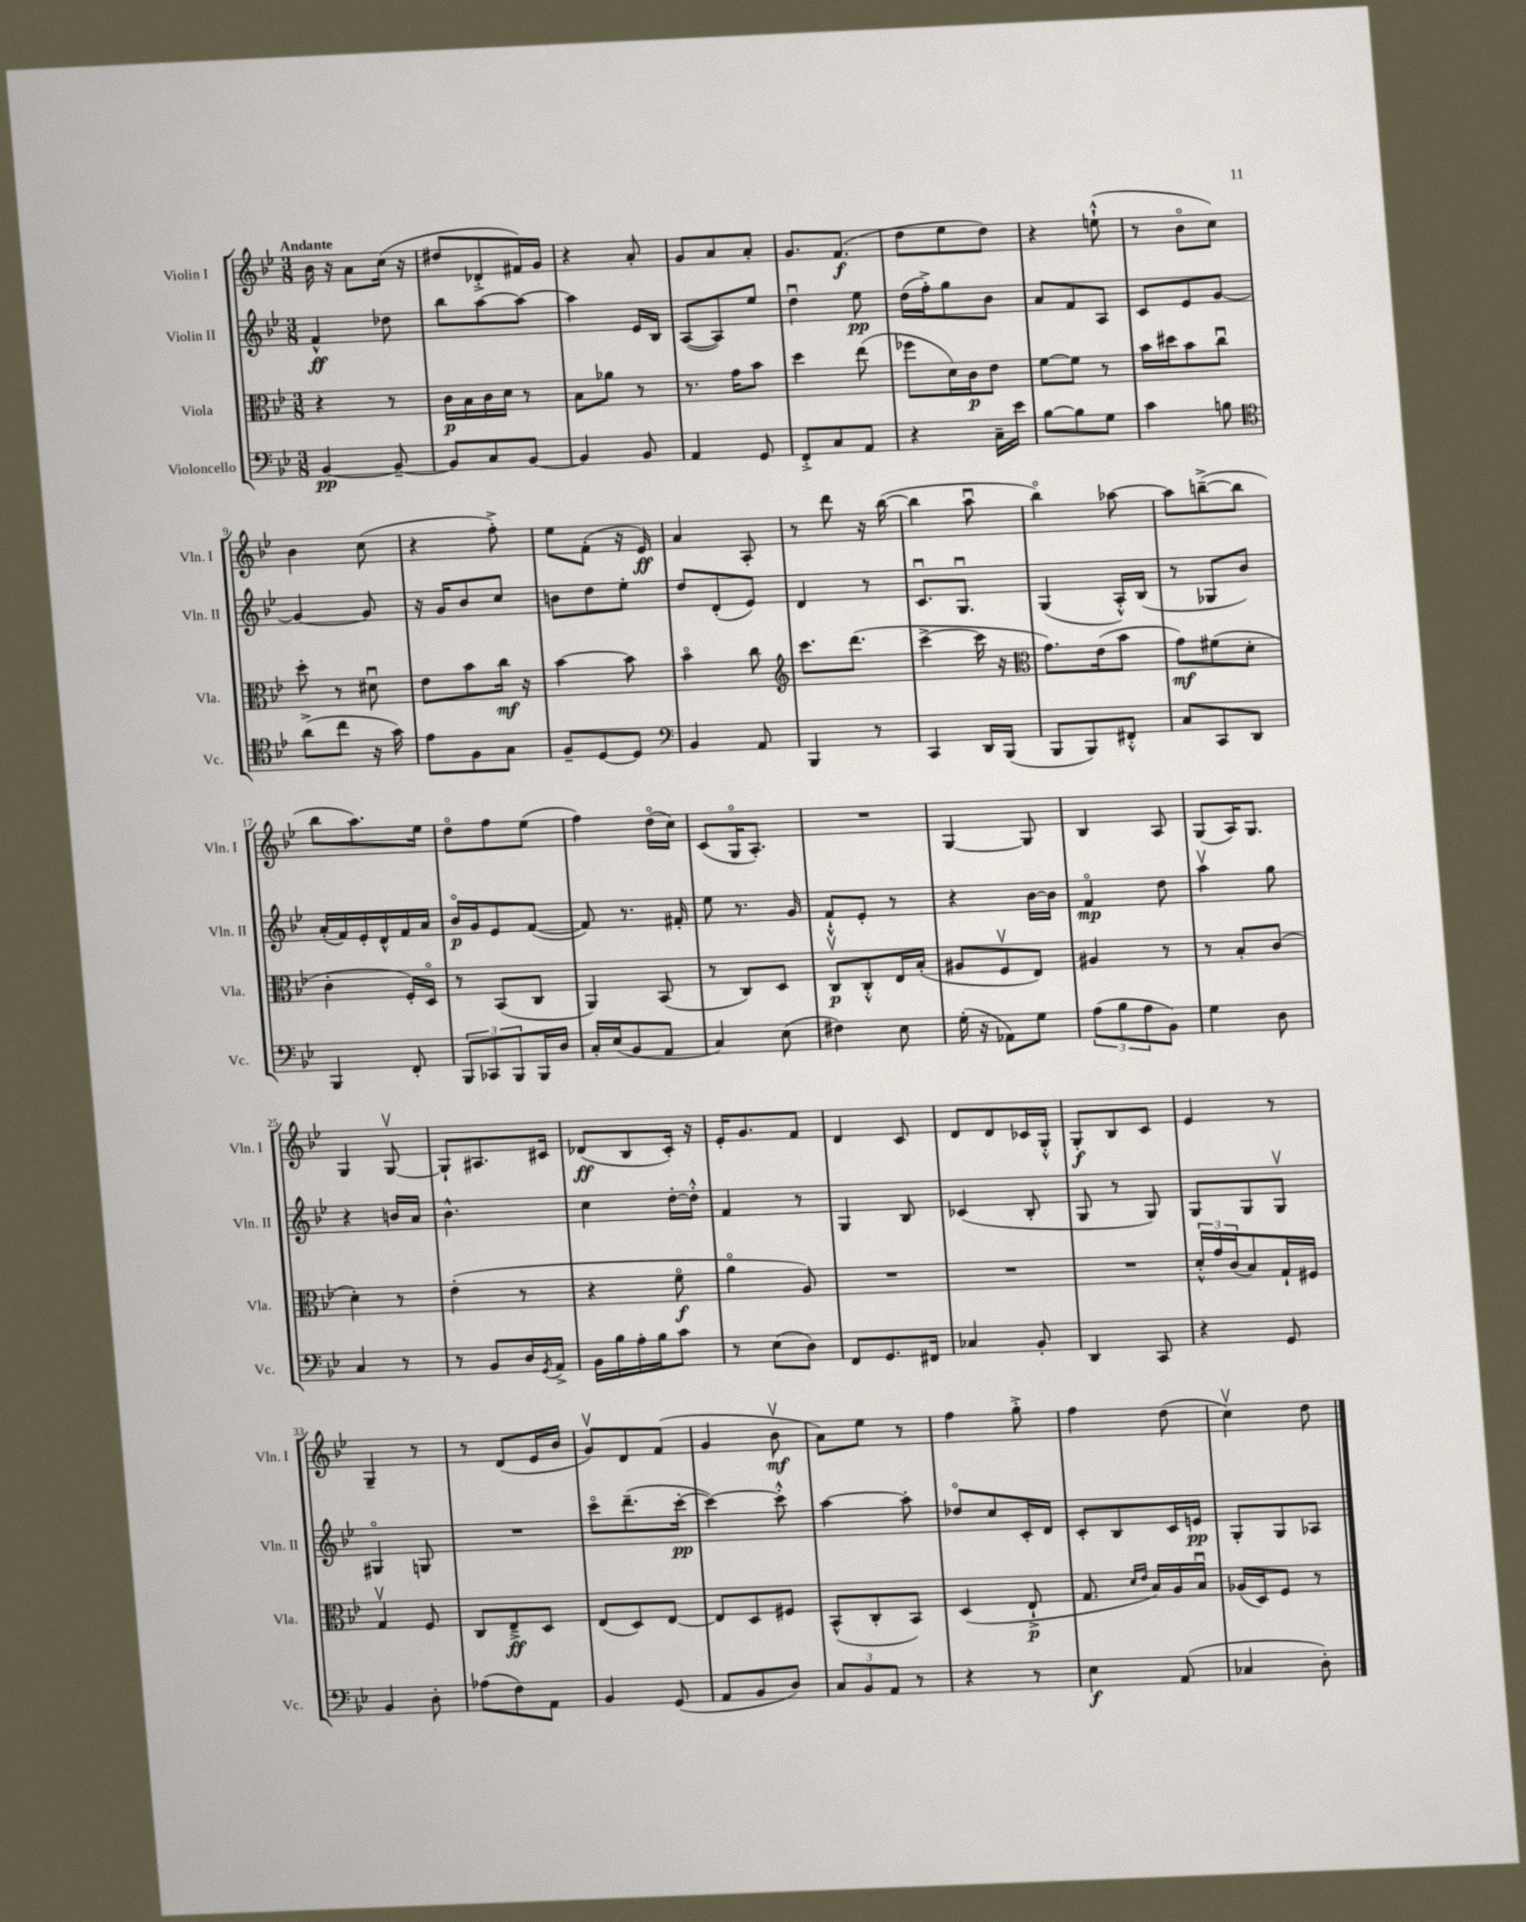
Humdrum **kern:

**kern	**kern	**kern	**kern
*staff4	*staff3	*staff2	*staff1
*clefF4	*clefC3	*clefG2	*clefG2
*k[b-e-]	*k[b-e-]	*k[b-e-]	*k[b-e-]
*M3/8	*M3/8	*M3/8	*M3/8
[4BB-/	4r	4f^^/	16b-\
.	.	.	16r
.	.	.	8a\L
8BB-~/_	8r	8dd-\	(16cc\Jk
.	.	.	16r
=	=	=	=
8BB-/]L	16c\LL	8bb-\L	8dd#/L
.	16B-\	.	.
8C/	16c\	[8aa\	8d-'^/
.	16d\JJ	.	.
[8BB-/J	8r	8aa\_J	16f#/L)
.	.	.	16g/JJ
=	=	=	=
4BB-/]	8B-\L	4aa\]	4r
.	8a-\J	.	.
8BB-/	8r	16e-/LL	8a'/
.	.	16B-/JJ	.
=	=	=	=
4AA/	8.r	([8A/L	8g/L
.	.	8A/])	8a/
.	16g\LK	.	.
8GG/	8b-\J	8ee-/J	8a'/J
=	=	=	=
8FF'^/L	4dd\	4ddu\	8.g/L
8C/	.	.	.
.	.	.	(8.f/J
8AA/J	(8ee-\	8ee-\	.
=	=	=	=
4r	8ff-\L	(16dd\LL	8dd\L
.	.	16ff'^\J)	.
.	16d\L)	8gg\	8ee-\
.	16c\J	.	.
16C~\LL	8e-\J	8b-\J	8dd\J)
16e-\JJ	.	.	.
=	=	=	=
[8B-\L	[8f\L	8a/L	4r
8B-\]	8f\]J	8f/	.
8G\J	8r	8A/J	(8ee`^^\
=	=	=	=
4c\	16b-\LL	8c/L	8r
.	16dd#\J	.	.
.	8b-\	8e-/	8b-o\L
8B\	8ccu\J	[8g/J	8cc\J)
=	=	=	=
*clefC4	*	*	*
(8a^\L	8dd'\	4g/_	4b-\
8cc\J	8r	.	.
16r	8d#u\	8g/]	(8cc\
16g\)	.	.	.
=	=	=	=
8e-\L	8e-\L	16r	4r
.	.	16g/LK	.
8F\	8b-\	8b-/	.
8G\J	16cc\Jk	8cc/J	8ff'^\)
.	16r	.	.
=	=	=	=
8F~/L	[4b-\	8b\L	8ee-\L
[8D/	.	8dd\	(8f'\J
8D/]J	8b-\]	8ee-'\J	16r
.	.	.	16e-/)
=	=	=	=
*clefF4	*	*	*
4BB-/	4b-o\	8dd/L	4a/
.	.	(8d'/	.
8AA/	8cc\	8e-/J)	8A'/
=	=	=	=
*	*clefG2	*	*
4BBB-/	8.ccc\L	4d/	8r
.	.	.	8ddd\
.	(8.ddd\J	.	.
8r	.	8r	16r
.	.	.	([16bb-\
=	=	=	=
4CC/	[4ccc^\	8.cu/L	4bb-\]
.	.	8.Gu/J	.
16DD/LL	16ccc\]	.	8aau\
(16BBB-/JJ	16r	.	.
=	=	=	=
*	*clefC3	*	*
8BBB-/L	8.g\L)	(4G/	4bb-o\)
8BBB-/)	.	.	.
.	(16e-\k	.	.
8FF#'^^/J	8b-\J	16A'^^/LL)	[8aa-\
.	.	(16B-/JJ	.
=	=	=	=
8C/L	8g\L)	8r	8aa-\]L
8CC/	(8f#\	8G-/L	([8bb~^\
8DD/J	8d'\J	8b-/J)	8bb\]J
=	=	=	=
4BBB-/	4c'\	(16a'/LL	8bb-\L
.	.	16f/)	.
.	.	16e-'/	8.aa\)
.	.	16d^^/	.
8FF'/	16F'/LL)	16f/	.
.	16Do/JJ	16a/JJ	16ee-\Jk
=	=	=	=
12BBB-/L	8r	16b-o/LL	8ddo\L
.	.	16g/J	.
12CC-/	.	.	.
.	(8BB-/L	8e-/	8ff\
12BBB-/	.	.	.
16BBB-/L	8C/J	([8f/J	(8ee-\J
16D/JJ	.	.	.
=	=	=	=
16C'/LL	4AA/)	8f/])	4ff\)
(16E-/J	.	.	.
8BB-/	.	8.r	.
8AA/J	(8BB-/	.	(16ddo\LL
.	.	16f#'/	16cc\JJ)
=	=	=	=
4C/)	8r	8ee-\	(8c/L
.	8C/L)	8.r	16Go/K
.	.	.	8.A'/J)
(8E-\	8D/J	.	.
.	.	16g/	.
=	=	=	=
4F#\)	8Cv/L	8f`^^/L	4.r
.	8C'^^/	8e-'/J	.
8E-\	16E-/L	8r	.
.	(16B-'/JJ	.	.
=	=	=	=
(16G'\	8A#/L	4r	[4G/
16r	.	.	.
8AA-\L)	8Fv/	.	.
8G\J	8E-/J)	[16b-\LL	8G/]
.	.	16b-\]JJ	.
=	=	=	=
(12A\L	4A#/	4fo/	4B-/
12B-\	.	.	.
12A\	.	.	.
8BB-\J)	8r	8dd\	8A/
=	=	=	=
4G\	8r	4aav\	(8G/L
.	8B-'/L	.	16A/K)
.	.	.	8.G/J
8D\	(8c/J	8gg\	.
=	=	=	=
4C/	4d'\)	4r	4G/
8r	8r	16b/LL	[8Gv/
.	.	16a/JJ	.
=	=	=	=
8r	(4e-'\	4.b-^^\	8G`/]L
8BB-/L	.	.	8.A#/
16D/L	8r	.	.
8qGG/	.	.	.
16AA^/JJ	.	.	16c#/Jk
=	=	=	=
16BB-\LL	4r	4cc\	(8d-/L
16B-\	.	.	.
16A'\	.	.	8B-/
16B-\J	.	.	.
8c\J	8fo\	[16dd'\LL	16c'/Jk)
.	.	16dd'^^\]JJ	16r
=	=	=	=
8r	4ao\	4f/	16e-'/LK
.	.	.	8.g/
(8E-\L	.	.	.
8D\J)	8A/)	8r	8f/J
=	=	=	=
8FF/L	4.r	4G/	4d/
8.GG/	.	.	.
.	.	8B-/	8c/
16FF#/Jk	.	.	.
=	=	=	=
4C-/	4.r	(4c-/	8d/L
.	.	.	8d/
8BB-'/	.	8B-'/	16c-/L
.	.	.	16G'^^/JJ
=	=	=	=
4DD/	4.r	8G/	8G'/L
.	.	8r	8B-/
8CC/	.	8G/)	8c/J
=	=	=	=
4r	24d'^^/LL	8G/L	4e-/
.	24g/	.	.
.	(24c/J	.	.
.	8B-/)	8G/	.
8GG/	16G`/L	8Gv/J	8r
.	16F#/JJ	.	.
=	=	=	=
4BB-/	4Gv/	4G#o/	4G~/
8D'\	8F/	8G/	8r
=	=	=	=
(8A-\L	8C/L	4.r	8r
8F\)	8E-~^/	.	(8d/L
8AA\J	8D/J	.	16e-/L
.	.	.	16b-/JJ
=	=	=	=
4BB-/	(8E-/L	8ccco\L	8gv/L)
.	8D/)	(8.ddd~\	8d/
(8GG/	[8E-/J	.	(8f/J
.	.	[16ccc'\Jk	.
=	=	=	=
8AA/L	8E-/]L	4ccc\_)	4g/
8BB-/	8D/	.	.
8D/J)	8F#/J	8ccc'^^\]	8b-v\
=	=	=	=
12C/L	(8BB-^^/L	[4aa\	8a\L)
12BB-/	.	.	.
.	8C'/	.	8ee-\J
12AA/J	.	.	.
8r	8BB-/J)	8aa'\]	8r
=	=	=	=
4r	(4D/	8dd-o/L	4ff\
.	.	8cc/	.
8r	8E-`^/	16c'/L	8gg'^\
.	.	16d/JJ	.
=	=	=	=
4E-\	8.G/	8c'/L	4ff\
.	.	8B-/	.
.	16qqd/LL	.	.
.	16qqe-/JJ	.	.
.	16B-/LL)	.	.
(8AA/	16A/	16c/L	(8dd\
.	16B-u/JJ	16e/JJ	.
=	=	=	=
4C-/	(16A-/LL	8G'/L	4ccv\)
.	16D/J)	.	.
.	8F/J	8G/	.
8D'\)	8r	8A-/J	8dd\
==	==	==	==
*-	*-	*-	*-
